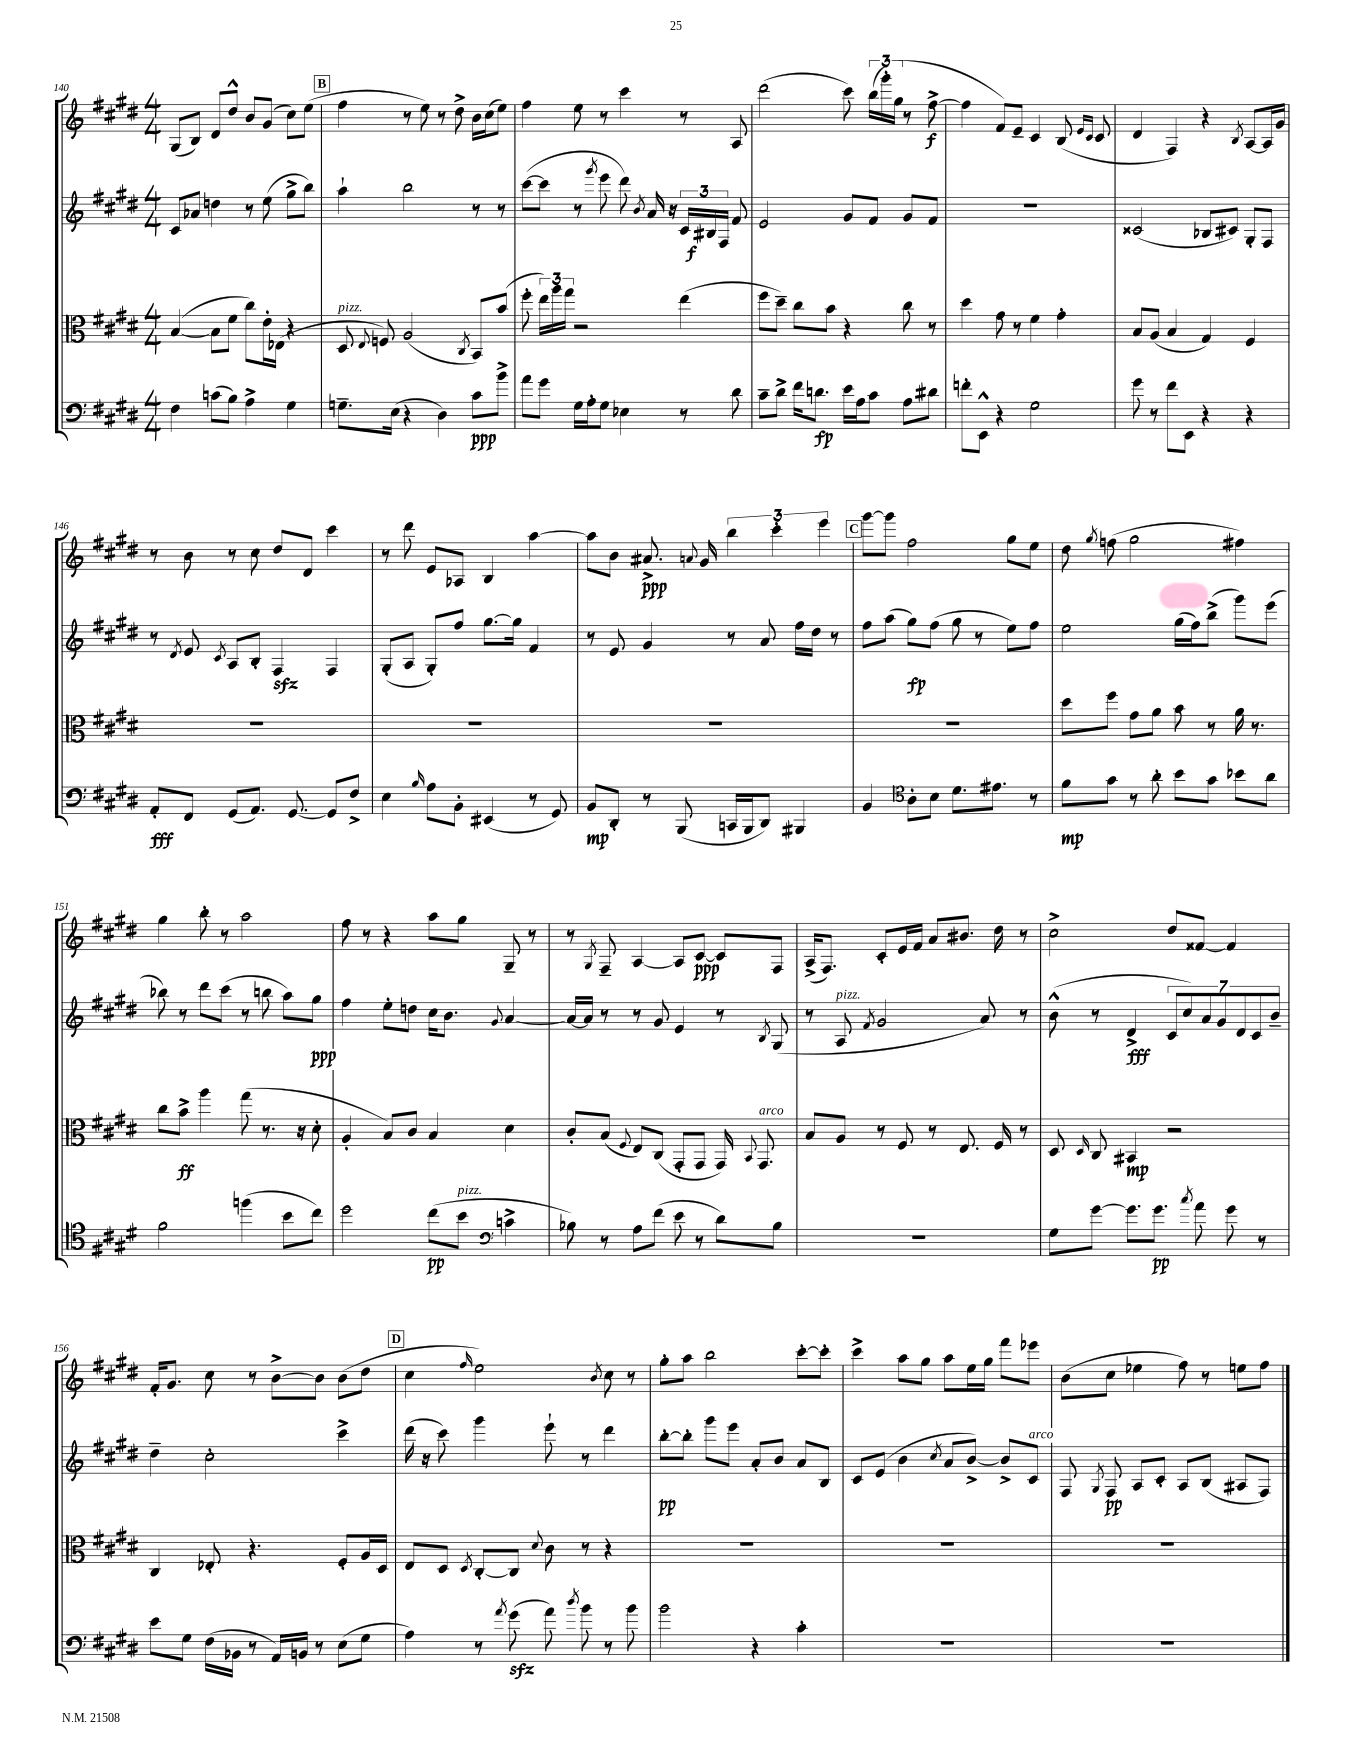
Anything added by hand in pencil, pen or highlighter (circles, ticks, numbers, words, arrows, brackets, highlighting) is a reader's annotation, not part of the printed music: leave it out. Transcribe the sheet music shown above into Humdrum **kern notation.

**kern	**dynam	**kern	**dynam	**kern	**dynam	**kern	**dynam
*part4	*part4	*part3	*part3	*part2	*part2	*part1	*part1
*staff4	*staff4	*staff3	*staff3	*staff2	*staff2	*staff1	*staff1
*clefF4	*	*clefC3	*	*clefG2	*	*clefG2	*
*k[f#c#g#d#]	*	*k[f#c#g#d#]	*	*k[f#c#g#d#]	*	*k[f#c#g#d#]	*
*M4/4	*	*M4/4	*	*M4/4	*	*M4/4	*
=140	=140	=140	=140	=140	=140	=140	=140
4F#\	.	([4B/	.	8c#/L	.	(8G#/L	.
.	.	.	.	8a-X/J	.	8B/J)	.
(8cn\L	.	8B\L]	.	4ddn\	.	8d#/L	.
8B\J)	.	8f#\J	.	.	.	8dd#^^/J	.
4A^\	.	8cc#\L)	.	8r	.	8b/L	.
.	.	16e'\L	.	(8ee\	.	(8g#/J	.
.	.	(16E-X\JJ	.	.	.	.	.
4G#\	.	4r	.	8gg#^\L	.	8cc#\L)	.
.	.	.	.	8bb\J)	.	(8ee\J	.
!!LO:REH:place=s1:t=B
=141	=141	=141	=141	=141	=141	=141	=141
!	!	!LO:TX:a:i:t=pizz.	!	!	!	!	!
8.Gn~\L	.	8D#/	.	4aa`\	.	4ff#\	.
.	.	8qqE/	.	.	.	.	.
.	.	8Fn/)	.	.	.	.	.
(16E\Jk	.	.	.	.	.	.	.
4r	.	(2A/	.	2bb\	.	8r	.
.	.	.	.	.	.	8ee\)	.
4D#\)	.	.	.	.	.	8r	.
.	.	.	.	.	.	8dd#^\	.
.	.	8qC#/	.	.	.	.	.
8c#\L	ppp	8BB/L)	.	8r	.	16b\LL	.
.	.	.	.	.	.	(16cc#\J	.
8b^\J	.	(8b/J	.	8r	.	8ee\J)	.
=142	=142	=142	=142	=142	=142	=142	=142
8a\L	.	8ff#'\	.	([8ccc#\L	.	4ff#\	.
8g#\J	.	24ee\LL)	.	8ccc#\J]	.	.	.
.	.	24aa\	.	.	.	.	.
.	.	24gg#\JJ	.	.	.	.	.
16G#\LL	.	2r	.	8r	.	8ee\	.
16A'\J	.	.	.	.	.	.	.
.	.	.	.	8qggg#/	.	.	.
8G#\J	.	.	.	8eee\	.	8r	.
4E-X\	.	.	.	8ddd#\)	.	4ccc#\	.
.	.	.	.	8qb/	.	.	.
.	.	.	.	16a/	.	.	.
.	.	.	.	16r	.	.	.
8r	.	(4ee\	.	24c#/LL	.	8r	.
.	.	.	.	24B#X/	f	.	.
.	.	.	.	24F#/JJ	.	.	.
8d#\	.	.	.	8f#/	.	8A/	.
=143	=143	=143	=143	=143	=143	=143	=143
8c#~\L	.	8ff#\L	.	2e/	.	(2ddd#\	.
8d#^\J	.	8dd#~\J)	.	.	.	.	.
16f#\KL	.	8cc#\L	.	.	.	.	.
8.dn\J	fp	.	.	.	.	.	.
.	.	8b\J	.	.	.	.	.
16e\LL	.	4r	.	8g#/L	.	8ccc#\)	.
16A\J	.	.	.	.	.	.	.
8c#\J	.	.	.	8f#/J	.	(24bb\LL	.
.	.	.	.	.	.	24ggg#'\)	.
.	.	.	.	.	.	(24gg#\JJ	.
8A\L	.	8cc#\	.	8g#/L	.	8r	.
8d#X\J	.	8r	.	8f#/J	.	[8ff#^\	f
=144	=144	=144	=144	=144	=144	=144	=144
8fn'\L	.	4dd#\	.	1r	.	4ff#\]	.
8EE^^\J	.	.	.	.	.	.	.
4r	.	8g#\	.	.	.	8f#/L)	.
.	.	8r	.	.	.	8e~/J	.
2G#\	.	4f#\	.	.	.	4c#/	.
.	.	4g#'\	.	.	.	(8B/	.
.	.	.	.	.	.	16qqe/LL	.
.	.	.	.	.	.	16qqc#/JJ	.
.	.	.	.	.	.	8c#/	.
=145	=145	=145	=145	=145	=145	=145	=145
8g#\	.	8B/L	.	(2c##X/	.	4d#/	.
8r	.	(8A/J	.	.	.	.	.
8f#\L	.	4B/	.	.	.	4F#/)	.
8EE\J	.	.	.	.	.	.	.
4r	.	4G#/)	.	8B-X/L	.	4r	.
.	.	.	.	8c#X/J)	.	.	.
.	.	.	.	.	.	8qB/	.
4r	.	4F#/	.	8G#'/L	.	[8A/L	.
.	.	.	.	8F#/J	.	16A/L]	.
.	.	.	.	.	.	16g#/JJ	.
!!LO:LB:g=z
=146	=146	=146	=146	=146	=146	=146	=146
8AA'/L	fff	1r	.	8r	.	8r	.
.	.	.	.	8qd#/	.	.	.
8FF#/J	.	.	.	8e/	.	8b\	.
.	.	.	.	8qc#/	.	.	.
(8GG#/L	.	.	.	8A/L	.	8r	.
8.AA/J)	.	.	.	8B'/J	.	8cc#\	.
.	.	.	.	4F#zz/	.	8dd#/L	.
[8.GG#/	.	.	.	.	.	.	.
.	.	.	.	.	.	8d#/J	.
8GG#/L]	.	.	.	4F#/	.	4ccc#\	.
8F#^/J	.	.	.	.	.	.	.
=147	=147	=147	=147	=147	=147	=147	=147
4E\	.	1r	.	(8G#'/L	.	8r	.
.	.	.	.	8A/J	.	8ddd#\	.
16qqB/	.	.	.	.	.	.	.
8A\L	.	.	.	8G#'/L)	.	8e/L	.
8BB'\J	.	.	.	8ff#/J	.	8A-X/J	.
(4EE#X/	.	.	.	[8.gg#\L	.	4B/	.
.	.	.	.	16gg#\Jk]	.	.	.
8r	.	.	.	4f#/	.	[4aa\	.
8GG#/)	.	.	.	.	.	.	.
=148	=148	=148	=148	=148	=148	=148	=148
8BB/L	mp	1r	.	8r	.	8aa\L]	.
8DD#'/J	.	.	.	8e/	.	8b\J	.
8r	.	.	.	4g#/	.	8.a#X^/	ppp
(8BBB/	.	.	.	.	.	.	.
.	.	.	.	.	.	8qqan/	.
.	.	.	.	.	.	16g#/	.
16CCn/LL	.	.	.	8r	.	6bb\	.
16BBB/J	.	.	.	.	.	.	.
8DD#/J)	.	.	.	8a/	.	.	.
.	.	.	.	.	.	6ccc#'\	.
4BBB#X/	.	.	.	16ff#\LL	.	.	.
.	.	.	.	16dd#\JJ	.	.	.
.	.	.	.	.	.	6eee\	.
.	.	.	.	8r	.	.	.
!!LO:REH:place=s1:t=C
=149	=149	=149	=149	=149	=149	=149	=149
4BB/	.	1r	.	8ff#\L	.	[8ggg#\L	.
.	.	.	.	(8aa\J	.	8ggg#\J]	.
*clefC4	*	*	*	*	*	*	*
8A'\L	.	.	.	8gg#\L)	fp	2ff#\	.
8B\J	.	.	.	(8ff#\J	.	.	.
8.d#\L	.	.	.	8gg#\	.	.	.
.	.	.	.	8r	.	.	.
8.e#X\J	.	.	.	.	.	.	.
.	.	.	.	8ee\L)	.	8gg#\L	.
8r	.	.	.	8ff#\J	.	8ee\J	.
=150	=150	=150	=150	=150	=150	=150	=150
8f#\L	mp	8dd#\L	.	2ee\	.	8dd#\	.
.	.	.	.	.	.	8qgg#/	.
8g#\J	.	8ff#\J	.	.	.	(8ffn\	.
8r	.	8g#\L	.	.	.	2gg#\	.
8a'\	.	8a\J	.	.	.	.	.
8b\L	.	8b\	.	(16gg#\LL	.	.	.
.	.	.	.	16ff#\J)	.	.	.
8g#\J	.	8r	.	(8bb^\J	.	.	.
8b-X\L	.	16a\	.	8ggg#\L)	.	4ff#X\)	.
.	.	8.r	.	.	.	.	.
8a\J	.	.	.	(8eee\J	.	.	.
!!LO:LB:g=z
=151	=151	=151	=151	=151	=151	=151	=151
2f#\	.	8cc#\L	.	8bb-X\)	.	4gg#\	.
.	.	8b^\J	ff	8r	.	.	.
.	.	4aa\	.	8ddd#\L	.	8bb'\	.
.	.	.	.	(8ccc#\J	.	8r	.
(4ffn\	.	(8gg#\	.	8r	.	2aa\	.
.	.	8.r	.	8bbn\	.	.	.
8b\L	.	.	.	8aa\L)	.	.	.
.	.	16r	.	.	.	.	.
8cc#\J)	.	8d#'\	.	8gg#\J	ppp	.	.
=152	=152	=152	=152	=152	=152	=152	=152
2dd#\	.	4A'/	.	4ff#\	.	8ff#\	.
.	.	.	.	.	.	8r	.
.	.	8B/L)	.	8ee'\L	.	4r	.
.	.	8c#/J	.	8ddn\J	.	.	.
(8cc#\L	pp	4B/	.	16cc#\KL	.	8aa\L	.
.	.	.	.	8.b\J	.	.	.
!LO:TX:a:i:t=pizz.	!	!	!	!	!	!	!
8b\J	.	.	.	.	.	8gg#\J	.
*clefF4	*	*	*	*	*	*	*
.	.	.	.	8qqg#/	.	.	.
4cn^\	.	4d#\	.	[4a/	.	8G#~/	.
.	.	.	.	.	.	8r	.
=153	=153	=153	=153	=153	=153	=153	=153
8B-X\)	.	8c#'/L	.	16a/LL_	.	8r	.
.	.	.	.	16a/JJ]	.	.	.
.	.	.	.	.	.	8qG#/	.
8r	.	(8B/J	.	8r	.	8F#~/	.
.	.	8qqF#/	.	.	.	.	.
8A\L	.	8E/L)	.	8r	.	[4A/	.
(8f#\J	.	(8C#/J	.	8g#/	.	.	.
8e\	.	8GG#'/L	.	4e/	.	8A/L]	.
8r	.	8GG#/J	.	.	.	[8c#/J	ppp
8d#\L)	.	16GG#/)	.	8r	.	8c#/L]	.
.	.	8qqBB/	.	.	.	.	.
!	!	!LO:TX:a:i:t=arco	!	!	!	!	!
.	.	8.GG#/	.	.	.	.	.
.	.	.	.	8qB/	.	.	.
8B-\J	.	.	.	(8G#/	.	8F#/J	.
=154	=154	=154	=154	=154	=154	=154	=154
1r	.	8B/L	.	8r	.	(16A^/KL	.
.	.	.	.	.	.	8.F#/J)	.
!	!	!	!	!LO:TX:a:i:t=pizz.	!	!	!
.	.	8A/J	.	8A/	.	.	.
.	.	.	.	8qf#/	.	.	.
.	.	8r	.	2g#/	.	8c#'/L	.
.	.	8F#/	.	.	.	16e/L	.
.	.	.	.	.	.	16f#/JJ	.
.	.	8r	.	.	.	8a/L	.
.	.	8.E/	.	.	.	8.b#X/J	.
.	.	.	.	8a/)	.	.	.
.	.	16F#/	.	.	.	16dd#\	.
.	.	8r	.	8r	.	8r	.
=155	=155	=155	=155	=155	=155	=155	=155
8G#\L	.	8D#/	.	(8b^^\	.	2cc#^\	.
.	.	16qqD#/	.	.	.	.	.
[8g#\J	.	8C#/	.	8r	.	.	.
8.g#\L]	.	4BB#X/	mp	4d#^/	fff	.	.
8.g#\J	pp	.	.	.	.	.	.
.	.	2r	.	14c#/L	.	8dd#/L	.
.	.	.	.	14cc#/)	.	.	.
8qcc#/	.	.	.	.	.	.	.
8a\	.	.	.	.	.	[8f##X/J	.
.	.	.	.	14a/	.	.	.
.	.	.	.	14g#/	.	.	.
8g#\	.	.	.	.	.	4f##/]	.
.	.	.	.	14d#/	.	.	.
.	.	.	.	14c#/	.	.	.
8r	.	.	.	.	.	.	.
.	.	.	.	14b~/J	.	.	.
!!LO:LB:g=z
=156	=156	=156	=156	=156	=156	=156	=156
8e\L	.	4C#/	.	4dd#~\	.	16f#'/KL	.
.	.	.	.	.	.	8.g#/J	.
8G#\J	.	.	.	.	.	.	.
(16F#\LL	.	8E-X'/	.	2cc#'\	.	8cc#\	.
16BB-X\JJ	.	.	.	.	.	.	.
8r	.	4.r	.	.	.	8r	.
16AA/LL)	.	.	.	.	.	[8b^\L	.
16BBn/JJ	.	.	.	.	.	.	.
8r	.	.	.	.	.	8b\J]	.
(8E\L	.	8F#'/L	.	4ccc#^\	.	(8b\L	.
8G#\J	.	16A/L	.	.	.	8dd#\J	.
.	.	16D#/JJ	.	.	.	.	.
!!LO:REH:place=s1:t=D
=157	=157	=157	=157	=157	=157	=157	=157
4A\)	.	8E/L	.	(16ddd#\	.	4cc#\	.
.	.	.	.	16r	.	.	.
.	.	8D#/J	.	8ccc#\)	.	.	.
.	.	8qD#/	.	.	.	16qqff#/	.
8r	.	[8C#'/L	.	4ggg#\	.	2ee\)	.
8qa/	.	.	.	.	.	.	.
(8g#zz\	.	8C#/J]	.	.	.	.	.
.	.	8qqd#/	.	.	.	.	.
8a\)	.	8c#\	.	8eee`\	.	.	.
8qdd#/	.	.	.	.	.	.	.
8b\	.	8r	.	8r	.	.	.
.	.	.	.	.	.	8qb/	.
8r	.	4r	.	4ddd#\	.	8cc#\	.
8b\	.	.	.	.	.	8r	.
=158	=158	=158	=158	=158	=158	=158	=158
2b\	.	1r	.	[8bb'\L	pp	8gg#'\L	.
.	.	.	.	8bb'\J]	.	8aa\J	.
.	.	.	.	8ggg#\L	.	2bb\	.
.	.	.	.	8eee\J	.	.	.
4r	.	.	.	8a'/L	.	.	.
.	.	.	.	8b/J	.	.	.
4c#'\	.	.	.	8a/L	.	[8ccc#'\L	.
.	.	.	.	8B/J	.	8ccc#'\J]	.
=159	=159	=159	=159	=159	=159	=159	=159
1r	.	1r	.	8c#/L	.	4ccc#^\	.
.	.	.	.	(8e/J	.	.	.
.	.	.	.	4b\	.	8aa\L	.
.	.	.	.	.	.	8gg#\J	.
.	.	.	.	8qcc#/	.	.	.
.	.	.	.	8a/L	.	8aa\L	.
.	.	.	.	[8b^/J)	.	16ee\L	.
.	.	.	.	.	.	16gg#\JJ	.
.	.	.	.	8b^/L]	.	8fff#\L	.
!	!	!	!	!LO:TX:a:i:t=arco	!	!	!
.	.	.	.	8c#/J	.	8eee-X\J	.
=160	=160	=160	=160	=160	=160	=160	=160
1r	.	1r	.	8F#/	.	(8b\L	.
.	.	.	.	8qG#/	.	.	.
.	.	.	.	8F#/	pp	8cc#\J	.
.	.	.	.	8A/L	.	4ee-X\	.
.	.	.	.	8c#'/J	.	.	.
.	.	.	.	8A/L	.	8ff#\)	.
.	.	.	.	(8B/J	.	8r	.
.	.	.	.	8A#X/L	.	8een\L	.
.	.	.	.	8F#/J)	.	8ff#\J	.
==	==	==	==	==	==	==	==
*-	*-	*-	*-	*-	*-	*-	*-
